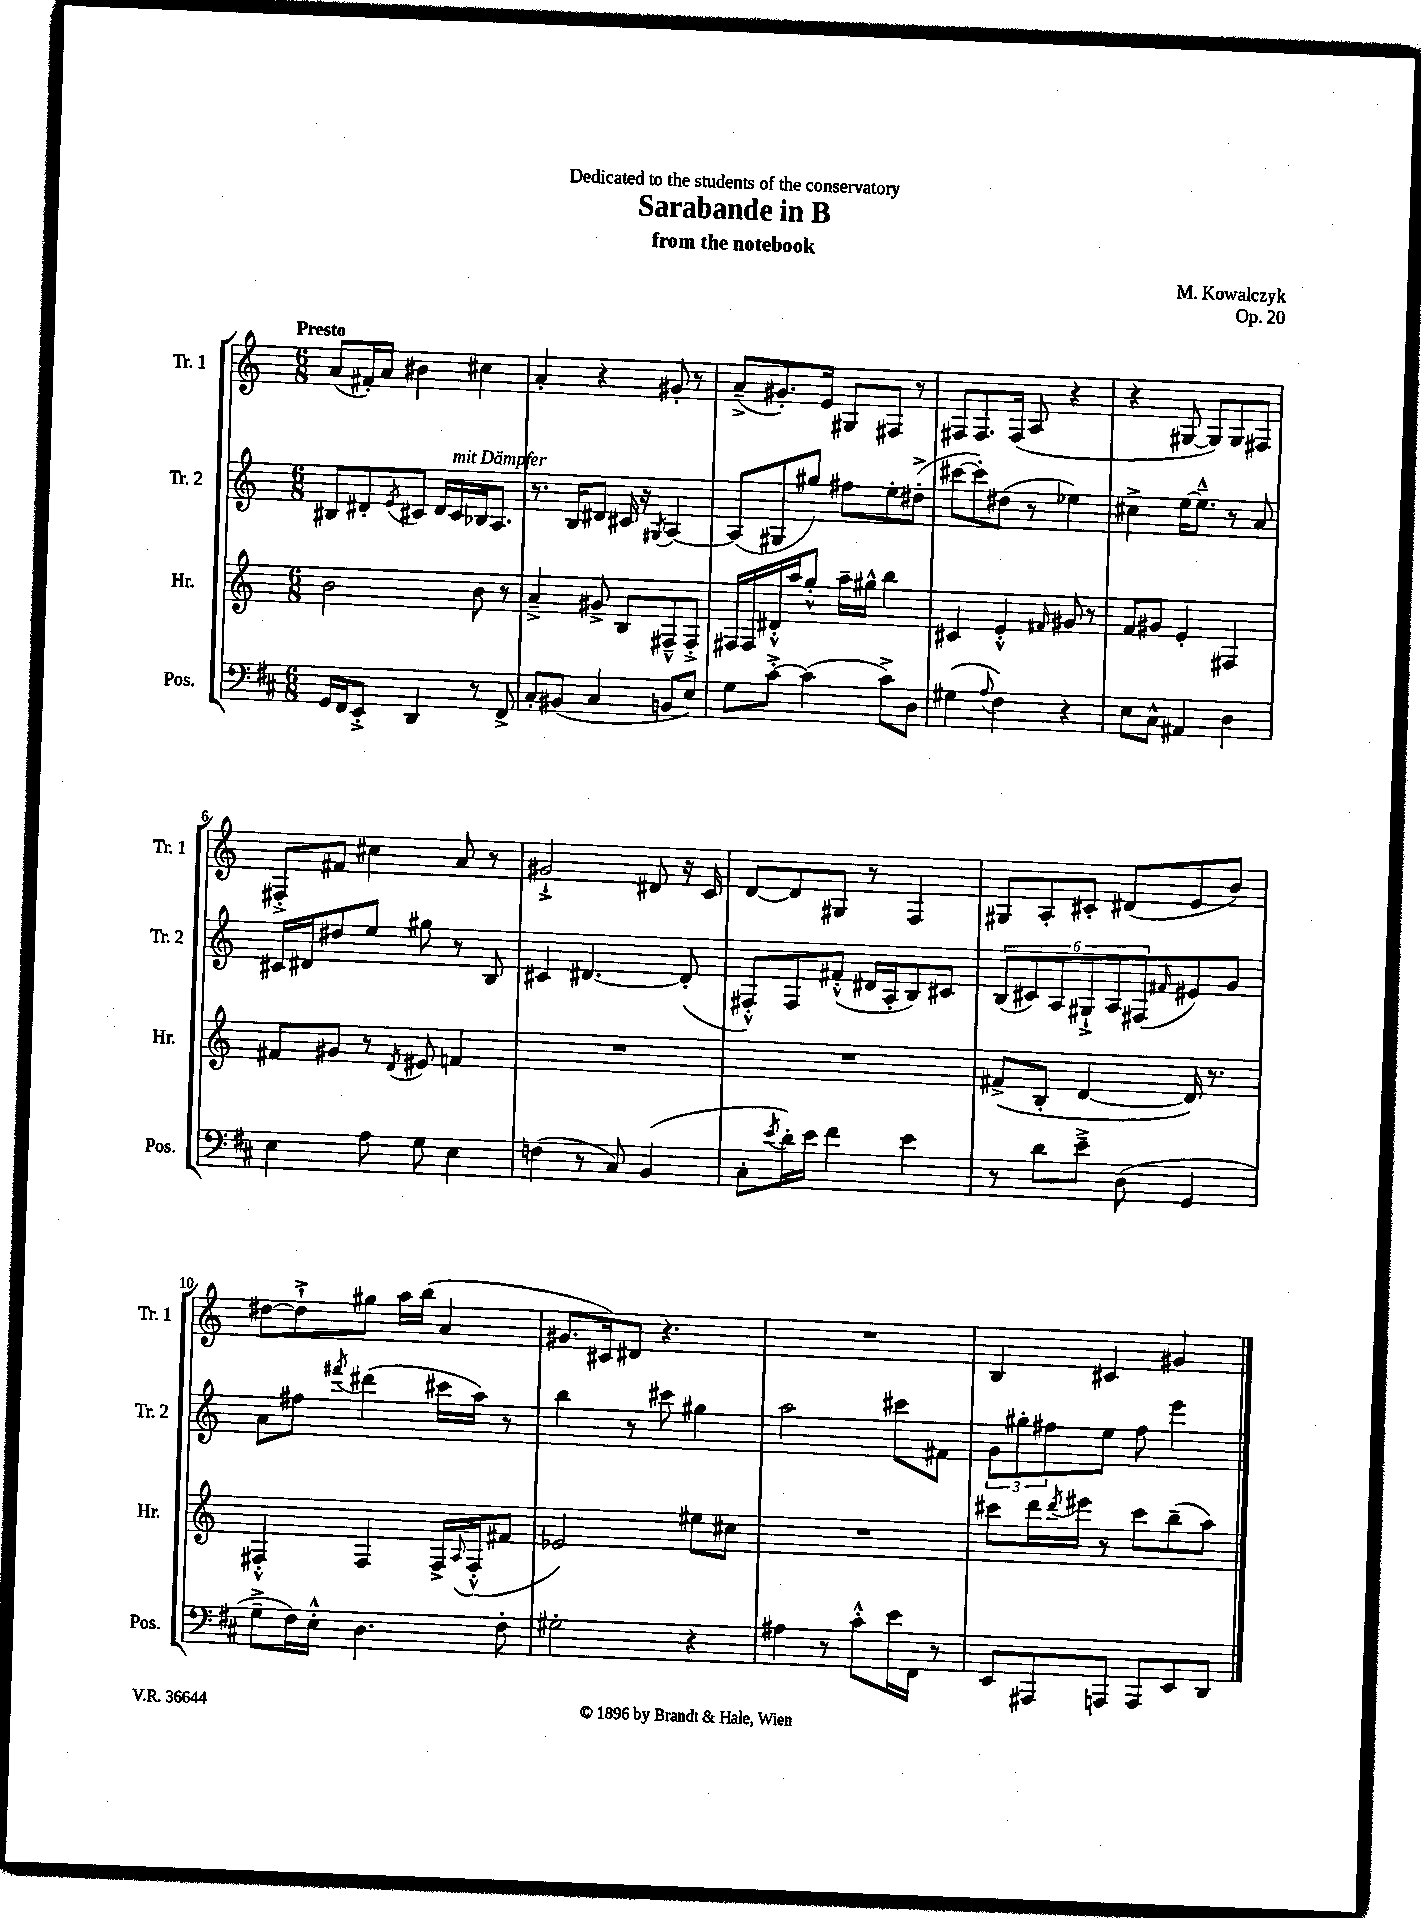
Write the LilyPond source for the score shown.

\header { title = "Sarabande in B" composer = "M. Kowalczyk" subtitle = "from the notebook" dedication = "Dedicated to the students of the conservatory" opus = "Op. 20" }
<<
\new StaffGroup <<
\new Staff = "s0" \with { instrumentName = "Tr. 1" shortInstrumentName = "Tr. 1" } {
    \clef treble \key c \major \numericTimeSignature \time 6/8 \tempo "Presto"
    a'8( fis'16-.) a'16 bis'4 cis''4 |
    a'4-. r4 gis'8-. r8 |
    a'8--->( gis'8.-.) e'16 gis8 fis8 r8 |
    fis8 fis8. fis16( a8 r4 |
    r4 gis8~ gis8) gis8 fis8 |
    fis8-.-> fis'8 cis''4 a'8 r8 |
    gis'2-!-> dis'8 r16 c'16 |
    d'8~ d'8 gis8 r8 f4 |
    gis8 a8-. cis'8-. dis'8( e'8 b'8) |
    dis''8~ dis''8-!-> gis''8 a''16 b''16( a'4 |
    gis'8. cis'16) dis'8 r4. |
    R2. |
    b4 cis'4 gis'4 \bar "|." |
}
\new Staff = "s1" \with { instrumentName = "Tr. 2" shortInstrumentName = "Tr. 2" } {
    \clef treble \key c \major \numericTimeSignature \time 6/8
    bis8 dis'8-. \acciaccatura { e'8 } cis'8 dis'16 cis'16^\markup { \italic "mit Dämpfer" } bes16 a8. |
    r8. b16 dis'8 cis'16 r16 \acciaccatura { gis8 } a4~ |
    a8( gis8 gis''8) fis''8 e''8-. dis''8-.->( |
    cis'''8~ cis'''8-.) dis''8( r8 ees''4) |
    cis''4-> e''16~ e''8.---^ r8 a'8 |
    cis'16 dis'16 dis''8 e''8 gis''8 r8 b8 |
    cis'4 dis'4.~ dis'8-.( |
    fis8-.-^) fis8 fis'8-.-^( dis'16 a16-. b8) cis'8 |
    \tuplet 6/4 { b8( cis'8) a8 gis8-!-> a8 fis8( } \grace { fis'16 } eis'8) g'8 |
    a'8 fis''8 \acciaccatura { fis'''8 } dis'''4( cis'''16 a''16) r8 |
    b''4 r8 cis'''8 gis''4 |
    a''2 cis'''8 fis'8 |
    \tuplet 3/2 { g'8 gis''8-. fis''8 } e''8 fis''8 e'''4 \bar "|." |
}
\new Staff = "s2" \with { instrumentName = "Hr." shortInstrumentName = "Hr." } {
    \clef treble \key c \major \numericTimeSignature \time 6/8
    b'2 b'8 r8 |
    a'4---> gis'8-> b8 fis8---^ fis8-.-> |
    fis16 fis16 dis'16-.-^ a''16 g''8-.-^ a''16-- gis''16-^ b''4 |
    cis'4 e'4-.-^ \grace { fis'16 } gis'8 r8 |
    f'8 gis'8 e'4-. fis4 |
    fis'8 gis'8 r8 \acciaccatura { d'8 } eis'8 f'4 |
    R2. |
    R2. |
    fis'8->( b8-. d'4~ d'16) r8. |
    fis4-.-^ fis4 fis16-> \appoggiatura { a8 } fis16-.-^( fis'8 |
    ees'2) eis''8 cis''8 |
    R2. |
    cis'''8 d'''16 \acciaccatura { d'''8 } eis'''16 r8 cis'''8 b''8--( a''8) \bar "|." |
}
\new Staff = "s3" \with { instrumentName = "Pos." shortInstrumentName = "Pos." } {
    \clef bass \key d \major \numericTimeSignature \time 6/8
    g,16 fis,16 e,8-.-> d,4 r8 fis,8-> |
    cis8-. bis,8( cis4 b,8 e8) |
    g8 cis'8~-.-> cis'4( cis'8->) d8 |
    gis4( \appoggiatura { a8 } fis4) r4 |
    e8 cis8-^ ais,4 d4 |
    e4 a8 g8 e4 |
    f4( r8 cis8) b,4( |
    cis8-. \acciaccatura { e'8 } d'16-.) e'16 fis'4 e'4 |
    r8 d'8 e'8---> d8( g,4 |
    g8---> fis16) e16-.-^ d4. fis8-. |
    gis2-. r4 |
    ais4 r8 cis'8-.-^ e'16 fis,16 r8 |
    e,8 ais,,8 a,,8 a,,8 e,8 d,8 \bar "|." |
}
>>
>>
